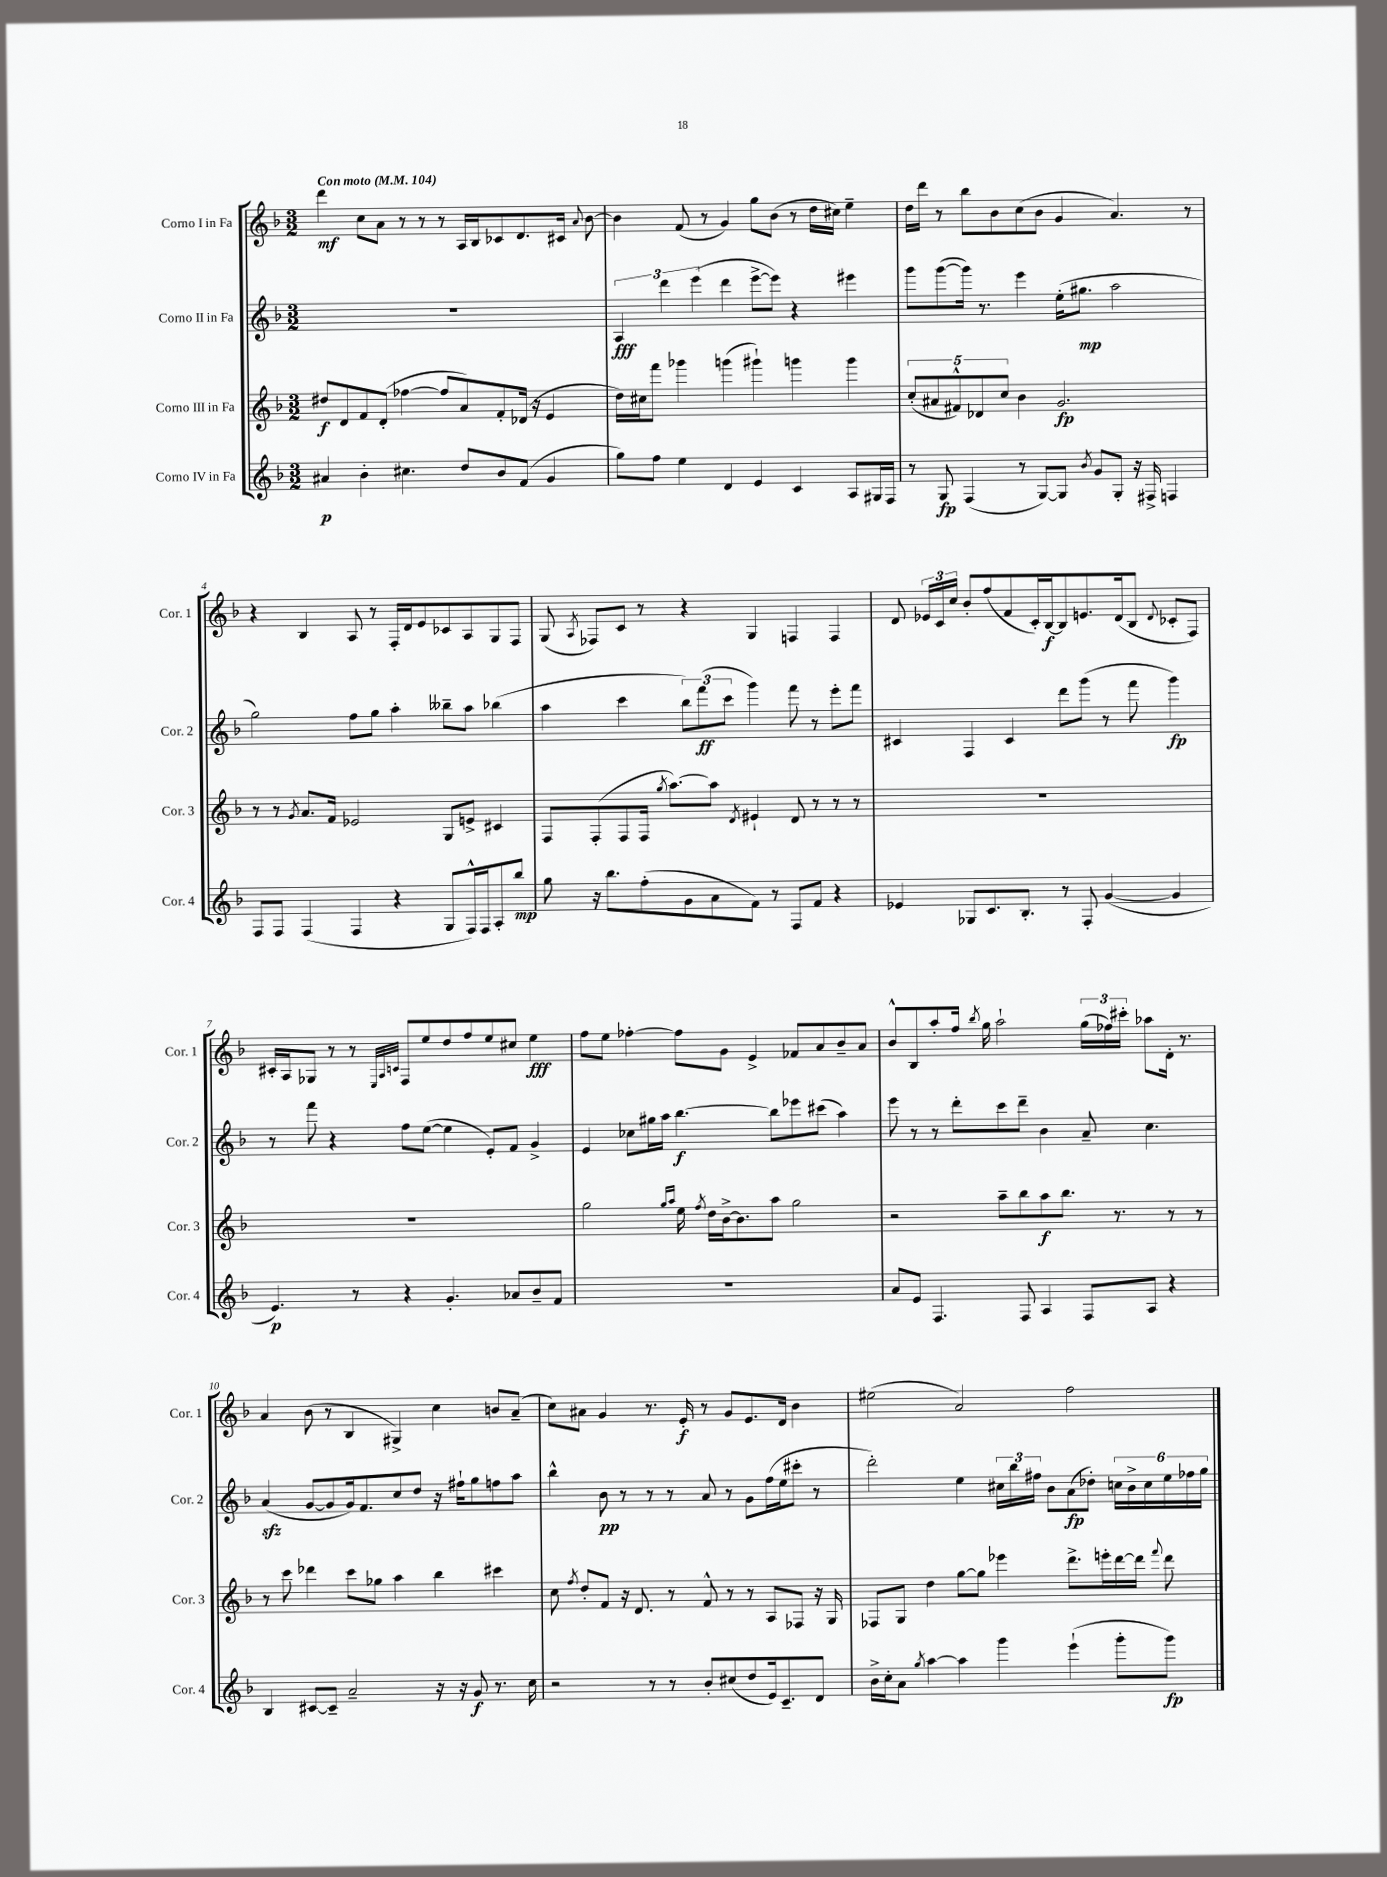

**kern	**kern	**kern	**kern
*staff4	*staff3	*staff2	*staff1
*clefG2	*clefG2	*clefG2	*clefG2
*k[b-]	*k[b-]	*k[b-]	*k[b-]
*M3/2	*M3/2	*M3/2	*M3/2
*MM104	*MM104	*MM104	*MM104
4a#/	8dd#/L	1.r	4ddd\
.	8d/	.	.
4b-'\	8f/	.	8cc\L
.	(8d'/J	.	8a\J
4.cc#\	[4ff-\	.	8r
.	.	.	8r
.	8ff-/]L	.	8r
8dd/L	8a/)	.	16A/LL
.	.	.	16B-/J
8b-/	8f'/	.	8c-/
(8f/J	(16d-/Jk	.	8.d/
.	16r	.	.
4g/	4e/	.	.
.	.	.	16c#/Jk
.	.	.	8qqa/
.	.	.	[8b-\
=	=	=	=
8gg\L)	16dd\LL)	6A/	4b-\]
.	16cc#\J	.	.
8ff\J	8fff\J	.	.
.	.	6ddd\	.
4ee\	4ggg-\	.	(8f/
.	.	(6eee\	.
.	.	.	8r
4d/	(4ggg\	4ddd\	4g/)
4e/	4ggg#`\)	[8eee^\L	8gg\L
.	.	8eee\]J)	(8b-\J
4c/	4ggg\	4r	8r
.	.	.	16dd\LL
.	.	.	16cc#\JJ)
8A/L	4ggg\	4eee#\	4ee~\
16G#/L	.	.	.
16F/JJ	.	.	.
=	=	=	=
8r	(10cc'/L	8ggg\L	16dd\LL
.	.	.	16ddd\JJ
.	10a#/	.	.
8G/	.	([8ggg\	8r
.	10f#^^/)	.	.
(4F/	.	16ggg\]Jk)	8bb-\L
.	10d-/	.	.
.	.	8.r	.
.	.	.	8b-\
.	10cc/J	.	.
8r	4b-\	4eee\	(8cc\
[8G/L)	.	.	8b-\J
8G/]J	2.g/	(16ee'\LK	4g/
.	.	8.gg#\J	.
8qb-/	.	.	.
8g/L	.	.	.
8G'/J	.	2aa\	4.a/)
16r	.	.	.
16F#^/	.	.	.
4F/	.	.	.
.	.	.	8r
=	=	=	=
8F/L	8r	2gg\)	4r
8F/J	8r	.	.
.	8qg/	.	.
(4F/	8.a/L	.	4B-/
.	16f/Jk	.	.
4F/	2e-/	8ff\L	8A/
.	.	8gg\J	8r
4r	.	4aa'\	16F'/LL
.	.	.	16d/J
.	.	.	8e/
8G/L	8G/L	8bb--~\L	8c-/
16F^^/L)	8e^/J	8aa\J	8A/
16F/J	.	.	.
8A'/	4c#/	(4bb-\	8G/
8bb-/J	.	.	8F/J
=	=	=	=
8gg\	8F/L	4aa\	(8G/
.	.	.	8qA/
16r	(8F'/	.	8F-/L)
8.bb-\L	.	.	.
.	8F/	4ccc\	8c/J
(8ff'\	16F/Jk	.	8r
.	8qgg/	.	.
.	[8.aa\L)	.	.
8g\	.	12bb-\L)	4r
.	.	(12fff\	.
8a\	8aa\]J	.	.
.	.	12ccc\J	.
.	8qd/	.	.
8f\J)	4e#`/	4ggg\)	4G/
8r	.	.	.
8F/L	8d/	8fff\	4F/
8f/J	8r	8r	.
4r	8r	8eee'\L	4F/
.	8r	8fff\J	.
=	=	=	=
4e-/	1.r	4c#/	8d/
.	.	.	24e-/LL
.	.	.	24c/
.	.	.	24cc/JJ
8G-/L	.	4F/	8b-'/L
8.c/	.	.	(8ff/
.	.	4c#/	8f/
8.B-'/J	.	.	.
.	.	.	16c'/L)
.	.	.	[16B-/J
8r	.	8ddd\L	8B-/]
8F'/	.	(8ggg\J	8.e/
([4g/	.	8r	.
.	.	.	(16d/k
.	.	8fff\	8B-/J
.	.	.	8qqd/
4g/]	.	4ggg\)	8c-'/L
.	.	.	8F/J)
=	=	=	=
4.e/)	1.r	8r	16c#'/LL
.	.	.	16A/J
.	.	8fff\	8G-/J
.	.	4r	8r
8r	.	.	8r
.	.	.	32qqE/LLL
.	.	.	32qqA/
.	.	.	32qqc/JJJ
4r	.	8ff\L	8F/L
.	.	([8ee\J	8ee/
4.g'/	.	4ee\]	8dd/
.	.	.	8ff/
.	.	8e'/L)	8ee/
8a-/L	.	8f/J	8cc#/J
8b-~/	.	4g^/	4ee\
8f/J	.	.	.
=	=	=	=
1.r	2gg\	4e/	8ff\L
.	.	.	8ee\J
.	.	8cc-\L	[4ff-'\
.	.	16gg#\L	.
.	.	16aa\JJ	.
.	16qqgg/LL	.	.
.	16qqaa/JJ	.	.
.	16ee\	[4.bb-\	8ff-\]L
.	8qff/	.	.
.	16dd\LL	.	.
.	[16b-^\J	.	8g\J
.	8.b-\]	.	.
.	.	.	4e^/
.	8aa\J	8bb-\]L	.
.	2gg\	8eee-\	8f-/L
.	.	(8ccc#\J	8a/
.	.	4aa\)	8b-~/
.	.	.	8a/J
=	=	=	=
8a/L	2r	8eee\	8b-^^/L
8e/J	.	8r	8B-/
4.F/	.	8r	8aa'/
.	.	8ddd'\L	16ff/Jk
.	.	.	8qbb-/
.	.	.	16gg\
.	8aa~\L	8ccc\	2aa`\
8F/	8bb-\	8ddd~\J	.
4A/	8aa\	4b-\	.
.	8.bb-\J	.	.
8F/L	.	8a~/	(24gg\LL
.	.	.	24ff-\)
.	8.r	.	.
.	.	.	24ccc#'\JJ
8A/J	.	4.cc\	8aa-\L
4r	8r	.	16d'\Jk
.	.	.	8.r
.	8r	.	.
=	=	=	=
4B-/	8r	(4a/	4a/
.	8ccc\	.	.
[8c#/L	4ddd-\	[8g/L	(8b-\
8c#~/]J	.	8g/]	8r
2a~/	8ccc\L	16g/k)	4B-/
.	.	8.f/	.
.	8gg-\J	.	.
.	4aa\	8cc/	4G#^/)
.	.	8dd/J	.
16r	4bb-\	16r	4cc\
16r	.	16ff#`\LK	.
8g/	.	8gg\	.
8.r	4ccc#\	8ff\	8b/L
.	.	8aa\J	(8a~/J
16cc\	.	.	.
=	=	=	=
2r	8cc\	4bb-^^\	8cc\L)
.	8qff/	.	.
.	8dd'/L	.	8a#\J
.	8f/J	8b-\	4g/
.	16r	8r	.
.	8.d/	.	.
8r	.	8r	8.r
8r	8r	8r	.
.	.	.	16e'/
8b-'/L	8f^^/	8a/	8r
(8cc#/	8r	8r	8g/L
8dd/	8r	8g\L	8.e/
16e/k)	8A/L	(16ff\L	.
8.c~/	.	16ee\J	16d/Jk
.	8F-/J	8ccc#'\J	4b-\
8d/J	16r	8r	.
.	16G/	.	.
=	=	=	=
16b-^\LL	8F-/L	2ddd'\)	(2ee#\
16cc'\J	.	.	.
8a\J	8G/J	.	.
8qgg/	.	.	.
[4aa\	4dd\	.	.
4aa\]	[8gg\L	4ee\	2a/)
.	8gg\]J	.	.
4ggg\	4eee-\	24cc#\LL	.
.	.	24bb-\	.
.	.	24ff#\JJ	.
.	.	8b-\L	.
(4eee`\	8.ddd^\L	(8a\	2ff\
.	.	8dd-'\J)	.
.	16eee'\L	.	.
8ggg'\L	[16ddd\	24cc\LL	.
.	.	24b-^\	.
.	16ddd\]JJ	.	.
.	.	24cc\	.
.	8qqfff/	.	.
8ggg\J)	8ddd\	24ee\	.
.	.	24ff-\	.
.	.	24gg\JJ	.
==	==	==	==
*-	*-	*-	*-
